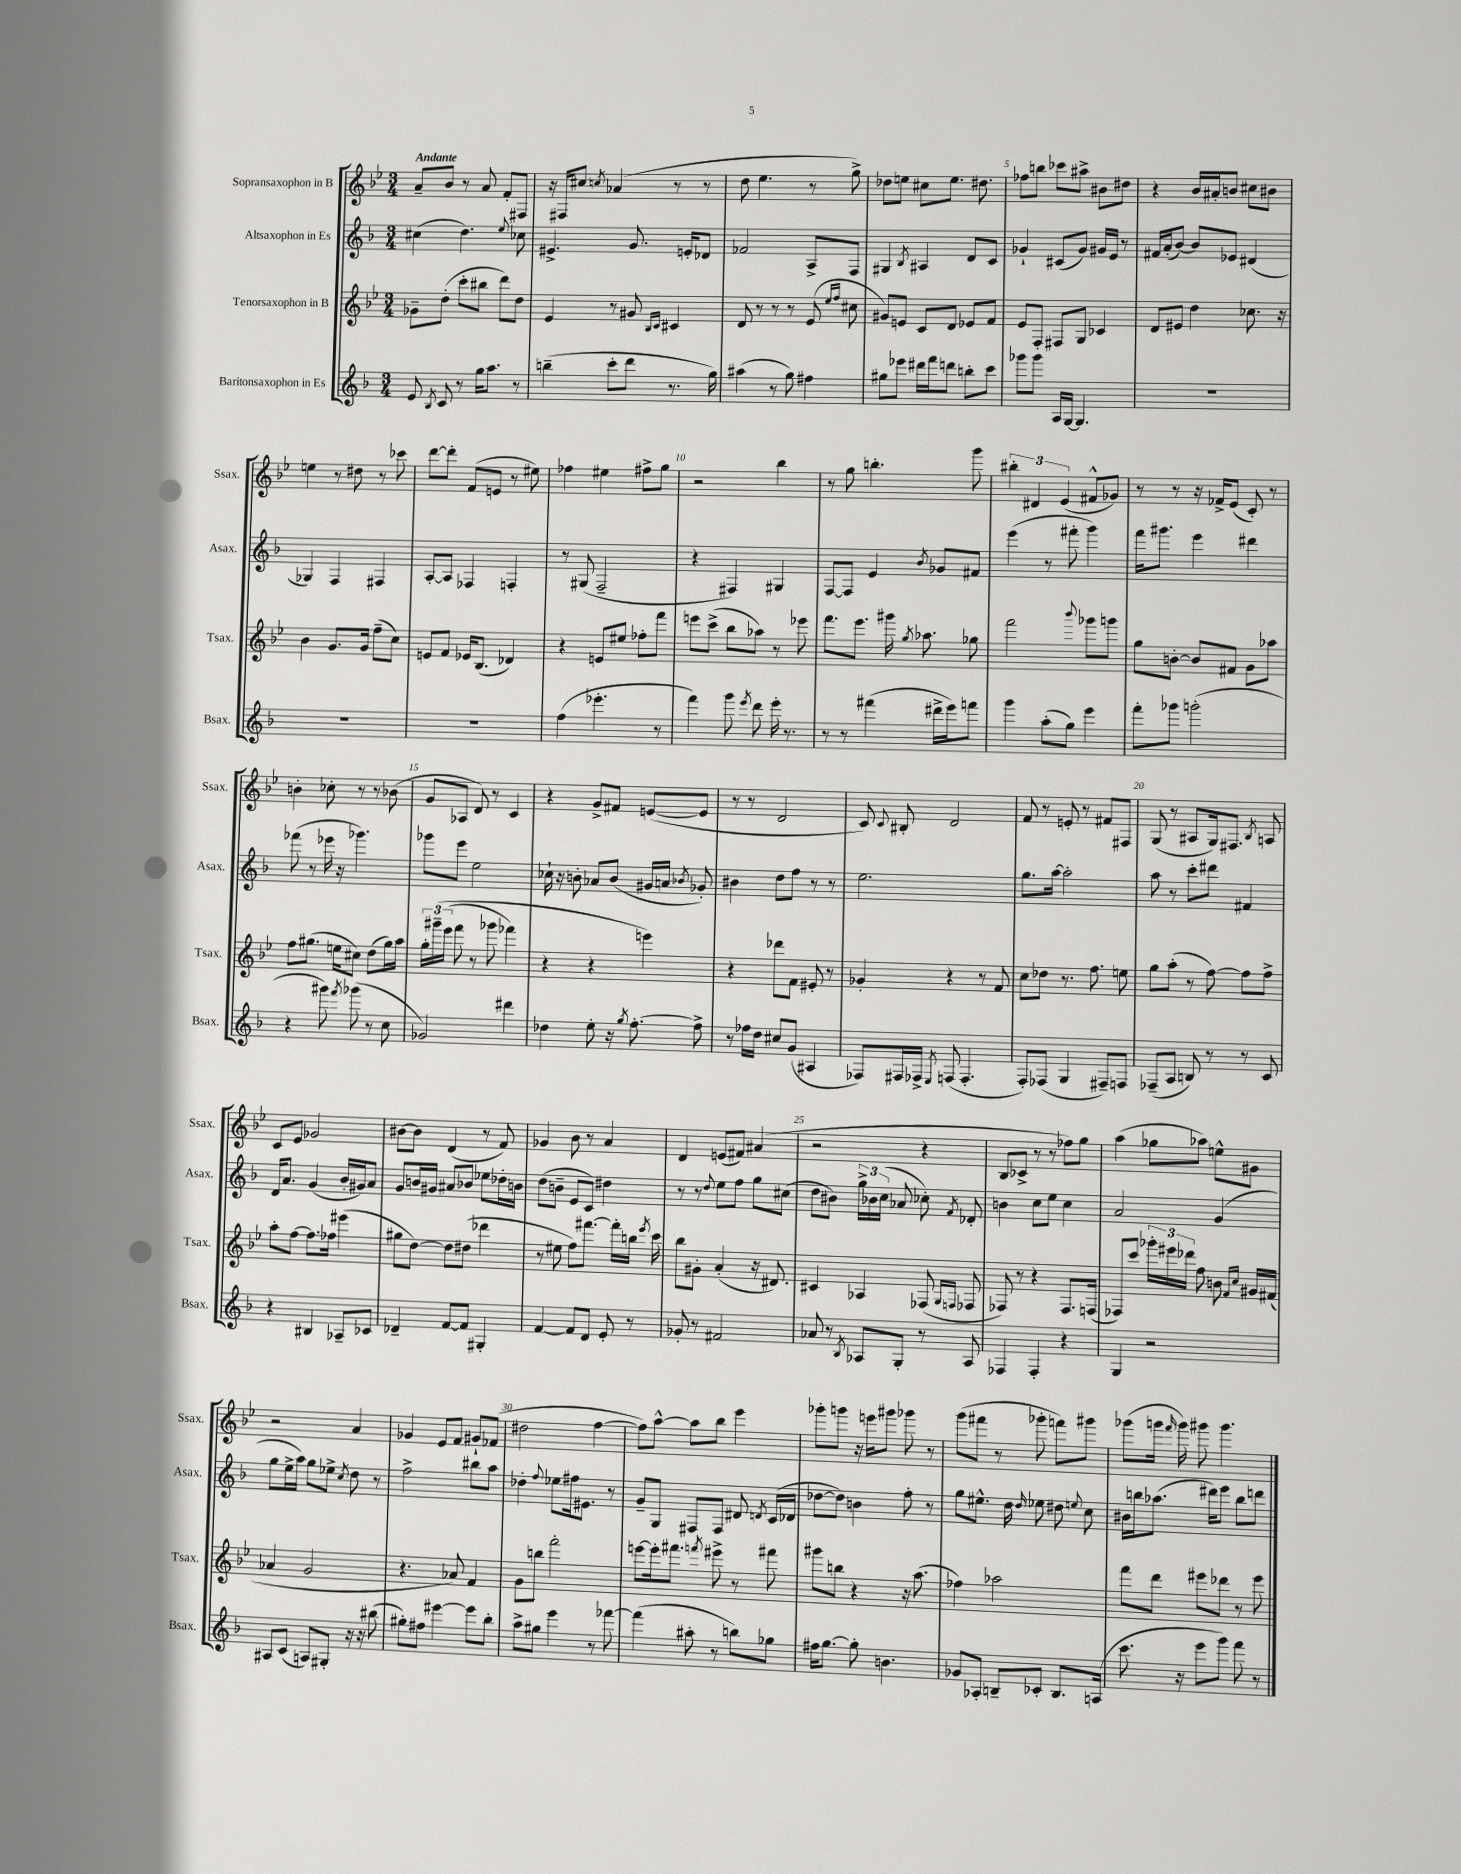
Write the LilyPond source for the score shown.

<<
\new StaffGroup <<
\new Staff = "s0" \with { instrumentName = "Sopransaxophon in B" shortInstrumentName = "Ssax." } {
    \clef treble \key bes \major \numericTimeSignature \time 3/4 \tempo "Andante"
    \autoBeamOff a'8[-- bes'8] r8 a'8 f'8[-. fis8] |
    r16 fis16[ cis''8] \acciaccatura { c''8 } aes'4( r8 r8 |
    d''8 ees''4. r8 g''8->) |
    des''8[ e''8] cis''8[ e''8.] dis''8. |
    fes''8[ b''8] ces'''8[ ais''8]-> bis'8[ dis''8] |
    r4 bes'16[ ais'16-. b'8] cis''8[ bis'8] |
    e''4 r8 dis''8 r8 ces'''8 |
    d'''8[~ d'''8]-. f'8[( e'8] r8 eis''8) |
    fes''4 eis''4 fis''8[-> g''8] |
    r2 bes''4 |
    r8 g''8 b''4.-. g'''8 |
    \tuplet 3/2 { bis''4-. dis'4 ees'4( } fis'8[-^ ges'8]) |
    r8 r8 r16 fes'16[-> ees'8]( c'8-.) r8 |
    b'4-. ces''8-. r8 r8 bes'8( |
    g'8[ aes8] d'8) r8 c'4 |
    r4 g'8[-> fis'8] e'8[~( e'8] |
    r8 r8 d'2 |
    c'8) \appoggiatura { c'8 } bis8-. d'2 |
    f'8 r8 e'8-. r8 fis'8[ fis8] |
    g8( r8 ais8[ g16) fis8.] \acciaccatura { bes8 } a8 |
    c'8[ ees'8] ges'2 |
    bis'8[~ bis'8] d'4( r8 f'8) |
    ges'4 bes'8 r8 a'4 |
    d'4 e'8[( fis'8]) ais'4( |
    r2 r4 |
    bes8[ ces'8]-> r8 r8 fes''8[) g''8] |
    a''4( ges''8[ aes''8]) e''8[-^ gis'8] |
    r2 a'4 |
    ges'4 ees'8[ f'8] gis'8[-! fes'8]( |
    dis''2 f''4~ |
    f''8[) a''8]~-^ a''8[ bes''8] ees'''4 |
    ges'''8[-. g'''8] r16 e'''16[ gis'''8] ges'''8 r8 |
    g'''8[( fis'''8] r8 ges'''8-. f'''8[) gis'''8] |
    ges'''8[( g'''16] \grace { f'''16 } g'''16) gis'''8 gis'''4. \bar "|." |
}
\new Staff = "s1" \with { instrumentName = "Altsaxophon in Es" shortInstrumentName = "Asax." } {
    \clef treble \key f \major \numericTimeSignature \time 3/4
    \autoBeamOff cis''4( d''4.) \appoggiatura { e''8 } ces''8 |
    eis'4.-> g'8. e'16[-. des'8] |
    fes'2 a8[-> f8] |
    gis4 \acciaccatura { bes8 } ais4 d'8[ c'8] |
    ges'4-! cis'8[( ges'8]) gis'16[ e'16] r8 |
    fis'16[ a'16-.( bes'8]~) bes'8[ ees'8] dis'4( |
    ges4) f4 fis4 |
    a8[~-. a8] fes4 f4-. |
    r8 gis8( f2-- |
    r4 fis4) gis4 |
    f8[~ f8] e'4 \acciaccatura { bes'8 } ges'8[ fis'8] |
    e'''4( r8 fis'''8-. g'''4) |
    f'''16[ gis'''8.] e'''4 dis'''4 |
    fes'''8( r8 ees'''16 r16 ges'''4.) |
    ges'''8[ e'''8] e''2 |
    ces''16-! r16 b'8-. aes'8[ b'8]( gis'16[ a'16] \acciaccatura { bes'8 } ges'8-.) |
    bis'4 d''8[ f''8] r8 r8 |
    e''2. |
    g''8.[ a''16]~ a''2-. |
    a''8 r8 c'''8[-. dis'''8] fis'4 |
    d'16[ a'8.] g'4( bes'16[-. gis'16) a'8] |
    g'8[ b'16 gis'16] ais'8[ bes'8] ees''8[ des''16-. b'16] |
    d''8[( b'8]-- e'8[ c'8]) dis''4 |
    r8 r8 \appoggiatura { d''8 } e''8[ f''8] g''8[ cis''8]( |
    d''8[ bis'8]) \tuplet 3/2 { g''16[-> bes'16 c''16]( } aes'8 ces''8-.) \acciaccatura { f'8 } des'8-. |
    b'4 c''8[ e''8] c''4 |
    a'2 g'4( |
    g''8[ e''16-> a''16]) g''8[ ees''8]-> \acciaccatura { c''8 } d''8 r8 |
    f''2-> bis''8[ a''8] |
    des''4-. \appoggiatura { f''8 } ees''8[ fis''16 eis'8.] r8 |
    g'8[-- g8] fis8[ fis8] dis'8 \acciaccatura { d'8 } c'16[( des'16] |
    des''8[~ des''8]) b'4 f''8-. r8 |
    g''8[ eis''8.]-^ d''16 \grace { d''16 } ees''8 dis''8 \appoggiatura { e''8 } c''8 |
    bis'16[ b''16 aes''8.]( dis'''16[) e'''8] b''8[ d'''8] \bar "|." |
}
\new Staff = "s2" \with { instrumentName = "Tenorsaxophon in B" shortInstrumentName = "Tsax." } {
    \clef treble \key bes \major \numericTimeSignature \time 3/4
    \autoBeamOff ges'8[-- d''8]-.( c'''8[-. bis''8] d'''8[) d''8] |
    ees'4 r8 gis'8 \grace { bes16[ c'16] } cis'4 |
    d'8 r8 r8 r8 ees'8( \grace { ees''16[ f''16] } cis''8 |
    gis'8[) e'8] c'8[ d'8] ees'8[ f'8] |
    ees'8[ f8]-. fis8[ g8] ces'4 |
    d'8[ eis'8] d''4 ces''8. r16 |
    bes'4 g'8.[ g'16] f''8[--( c''8]) |
    e'8[ f'8] ees'16[ bes8.]( des'4) |
    r4 e'8[ eis''8] fes''8[-. f'''8] |
    e'''8[ c'''8]->( bes''8[ aes''8]) r8 ees'''8 |
    f'''8.[ ees'''8.] gis'''16 \acciaccatura { g''8 } aes''8. ges''8 |
    f'''2 \appoggiatura { bes'''8 } ges'''8[ g'''8] |
    g''8[ b'8]~-. b'8[ fis'8] g'8[ aes''8] |
    f''8[ gis''8.]( e''16[ cis''8]) d''8[( gis''16) a''16] |
    \tuplet 3/2 { g''16[-. gis'''16--\( ees'''16]( } f'''8 r8 ges'''8 fes'''4) |
    r4 r4 e'''4\) |
    r4 des'''8[ f'8] eis'8-. r8 |
    ges'4-. r4 r8 f'8 |
    c''8[ des''8] r8. f''8. e''8 |
    g''8[ a''8]-.( r8 f''8~) f''8[ f''8]-> |
    a''8[-. f''8]~ f''8.[ fes''16] eis'''4( |
    gis''8[ d''8]~) d''8[ dis''8]( des'''4 |
    r8 eis''8 f''8[) fis'''8.]~ fis'''16[-. b''16] \acciaccatura { ees'''8 } c'''16 |
    bes''8[ gis'8]-. a'4-.( r16 dis'8.) |
    cis'4 aes4 fes8( \grace { g16[ f16] } fes8 |
    fes8) r8 r4 fes8.[ f16]( |
    fes8[) c'''8] \tuplet 3/2 { ges'''16[-. eis'''16 des'''16] } f''8 b'8 \grace { f'16[ c''16] } gis'16[ fis'16]( |
    aes'4 g'2 |
    r4. aes'8) f'4 |
    g'8[ b''8] f'''2-. |
    e'''8[~ e'''16-. fis'''8.] \acciaccatura { f'''8 } eis'''8-> r8 fis'''8 |
    gis'''8[ b''8] r4 r16 a''8.( |
    fes''4) aes''2 |
    f'''8[ d'''8] eis'''8[ des'''8] r8 eis'''8 \bar "|." |
}
\new Staff = "s3" \with { instrumentName = "Baritonsaxophon in Es" shortInstrumentName = "Bsax." } {
    \clef treble \key f \major \numericTimeSignature \time 3/4
    \autoBeamOff e'8 \acciaccatura { bes8 } c'8 r8 g''16[ a''8.] r8 |
    b''4--( c'''8[-. d'''8] r8. g''16) |
    ais''4( r8 g''8) fis''4 |
    gis''8[ ees'''8] dis'''16[ f'''16 d'''8] b''8[-. c'''8] |
    ges'''8[ ges'''8] a16[ g16]~ g4. |
    R2. |
    R2. |
    R2. |
    f''4( ees'''4.-. r8 |
    f'''4) g'''8 \acciaccatura { e'''8 } d'''8 e'''16-. r8. |
    r8 r8 fis'''4( dis'''16[-> e'''16) f'''8] |
    g'''4 a''8[-.( g''8]) e'''4 |
    f'''8[-. ges'''8] g'''2-.( |
    r4 gis'''8) \acciaccatura { f'''8 } ges'''8( r8 c''8 |
    ges'2) dis'''4 |
    des''4 e''8-. r16 \acciaccatura { g''8 } f''8.~-. f''8-> |
    r8 fes''16[ d''16] cis''8[ g'8]( ais4 |
    fes8[) fis16 fes16]-> \acciaccatura { e8 } f8( f4.-. |
    f8[-.) fes8]( g4 fis8[--) f8] |
    fes8[--( a8] b8) r8 r8 c'8 |
    r4 bis4 aes8[-- ces'8] |
    des'4-- f'8[~ f'8] gis4-. |
    f'4~ f'8[ d'8] e'8-. r8 |
    ges'8-. r8 fis'2 |
    aes'8 r8 \acciaccatura { bes8 } aes8[ g8]-. r8 aes8 |
    fes4 fes4-. r4 |
    g4 r2 |
    ais8[ c'8]( a8[) gis8]-. r16 r16 bis''8( |
    gis''8[-.) fis''8] eis'''4~ eis'''8[ bes''8]-. |
    a''8[-> gis''8] e'''4 r8 fes'''8~ |
    fes'''4( ais''8-. r8 b''8[) ges''8] |
    fis''16[ g''8.]~ g''8-. b'4. |
    ges'8[ aes8]-. b8[-- ces'8]-. b8.[ a16]( |
    c'''8. r16 e'''8[ g'''8]) f'''8 r8 \bar "|." |
}
>>
>>
\layout { \context { \Score \override BarNumber.break-visibility = ##(#f #t #t) barNumberVisibility = #(every-nth-bar-number-visible 5) } }
